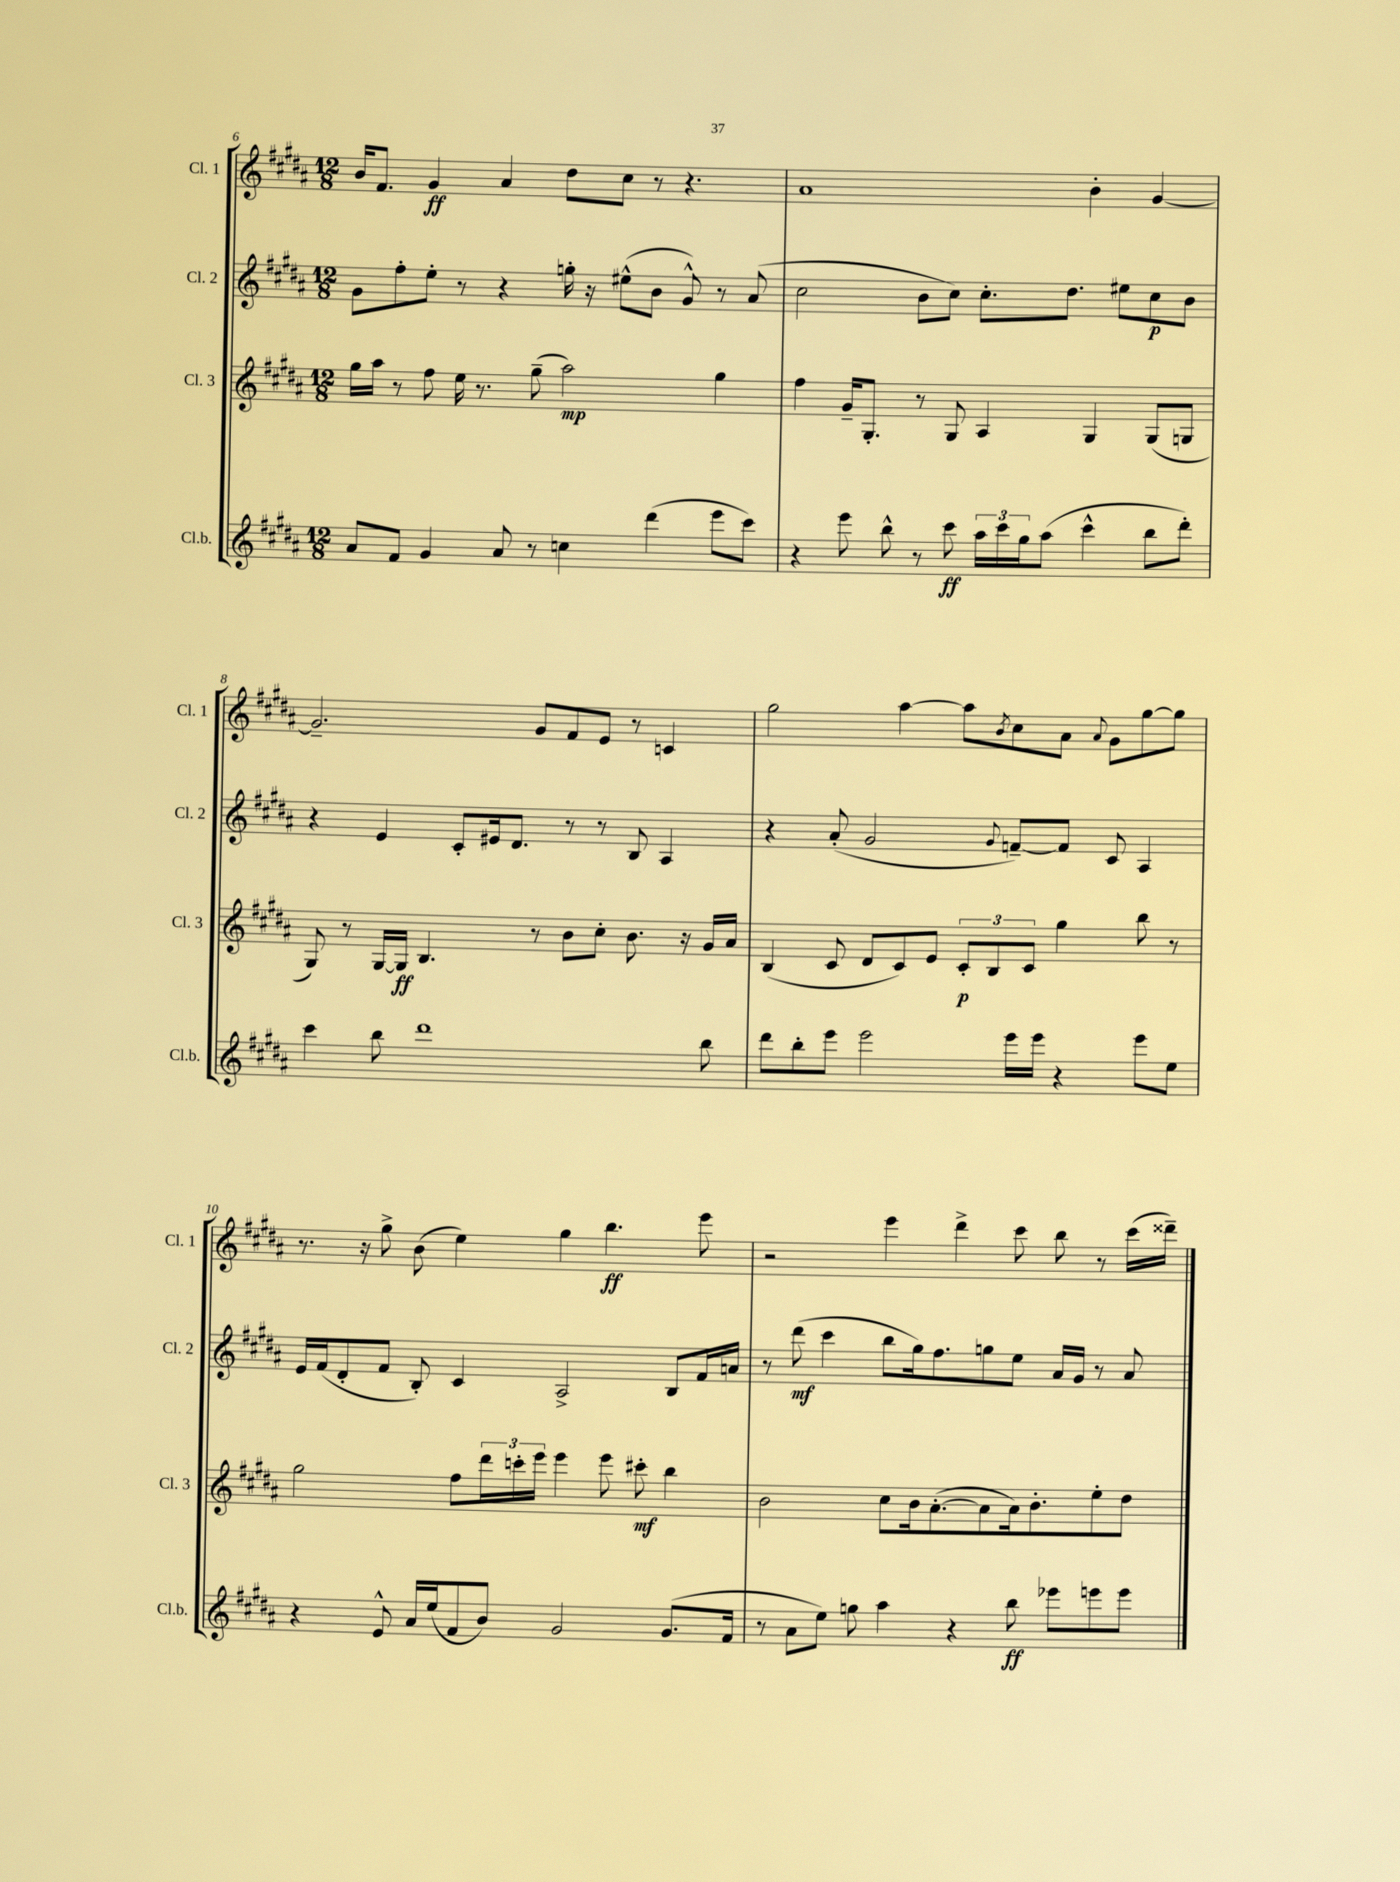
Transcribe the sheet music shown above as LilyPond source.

<<
\new StaffGroup <<
\new Staff = "s0" \with { instrumentName = "Cl. 1" shortInstrumentName = "Cl. 1" } {
    \clef treble \key b \major \numericTimeSignature \time 12/8
    b'16 fis'8. gis'4\ff ais'4 dis''8 cis''8 r8 r4. |
    ais'1 b'4-. gis'4~ |
    gis'2.-- gis'8 fis'8 e'8 r8 c'4 |
    gis''2 ais''4~ ais''8 \acciaccatura { b'8 } cis''8 ais'8 \appoggiatura { ais'8 } gis'8 gis''8~ gis''8 |
    r8. r16 gis''8-> b'8( e''4) gis''4 b''4.\ff e'''8 |
    r2 e'''4 dis'''4-> cis'''8 b''8 r8 cis'''16( disis'''16--) \bar "|." |
}
\new Staff = "s1" \with { instrumentName = "Cl. 2" shortInstrumentName = "Cl. 2" } {
    \clef treble \key b \major \numericTimeSignature \time 12/8
    gis'8 fis''8-. e''8-. r8 r4 g''16-. r16 eis''8-^( b'8 gis'8-^) r8 ais'8( |
    cis''2 b'8 cis''8) cis''8.-. dis''8. eis''8 cis''8\p b'8 |
    r4 e'4 cis'8-. eis'16 dis'8. r8 r8 b8 ais4 |
    r4 ais'8-.( gis'2 \appoggiatura { gis'8 } f'8~--) f'8 cis'8 ais4 |
    e'16 fis'16( dis'8-. fis'8 b8-.) cis'4 ais2-> b8 fis'16 a'16 |
    r8 dis'''8\mf( cis'''4 b''8 gis''16) fis''8. g''8 e''8 ais'16 gis'16 r8 ais'8 \bar "|." |
}
\new Staff = "s2" \with { instrumentName = "Cl. 3" shortInstrumentName = "Cl. 3" } {
    \clef treble \key b \major \numericTimeSignature \time 12/8
    gis''16 ais''16 r8 fis''8 e''16 r8. gis''8--( ais''2\mp) gis''4 |
    fis''4 gis'16-- gis8.-. r8 gis8 ais4 gis4 gis8( g8 |
    gis8) r8 gis16~ gis16\ff b4. r8 b'8 cis''8-. b'8. r16 gis'16 ais'16 |
    b4( cis'8 dis'8 cis'8) e'8 \tuplet 3/2 { cis'8-.\p b8 cis'8 } gis''4 b''8 r8 |
    gis''2 fis''8 \tuplet 3/2 { dis'''16 c'''16-. e'''16 } e'''4 e'''8 cis'''8-.\mf b''4 |
    b'2 cis''8 b'16 ais'8.~-.( ais'8 ais'16) b'8.-. e''8-. dis''8 \bar "|." |
}
\new Staff = "s3" \with { instrumentName = "Cl.b." shortInstrumentName = "Cl.b." } {
    \clef treble \key b \major \numericTimeSignature \time 12/8
    ais'8 fis'8 gis'4 ais'8 r8 c''4 dis'''4( e'''8 cis'''8) |
    r4 e'''8 b''8-^ r8 cis'''8\ff \tuplet 3/2 { ais''16 cis'''16 gis''16 } ais''8( cis'''4-^ b''8 dis'''8-.) |
    cis'''4 b''8 dis'''1 b''8 |
    dis'''8 b''8-. e'''8 e'''2 e'''16 e'''16 r4 e'''8 e''8 |
    r4 e'8-^ ais'16 e''16( fis'8 b'8) gis'2 gis'8.( fis'16 |
    r8 ais'8 e''8) g''8 ais''4 r4 b''8\ff ees'''8 e'''8 e'''8 \bar "|." |
}
>>
>>
\layout { \context { \Score currentBarNumber = #6 } }
